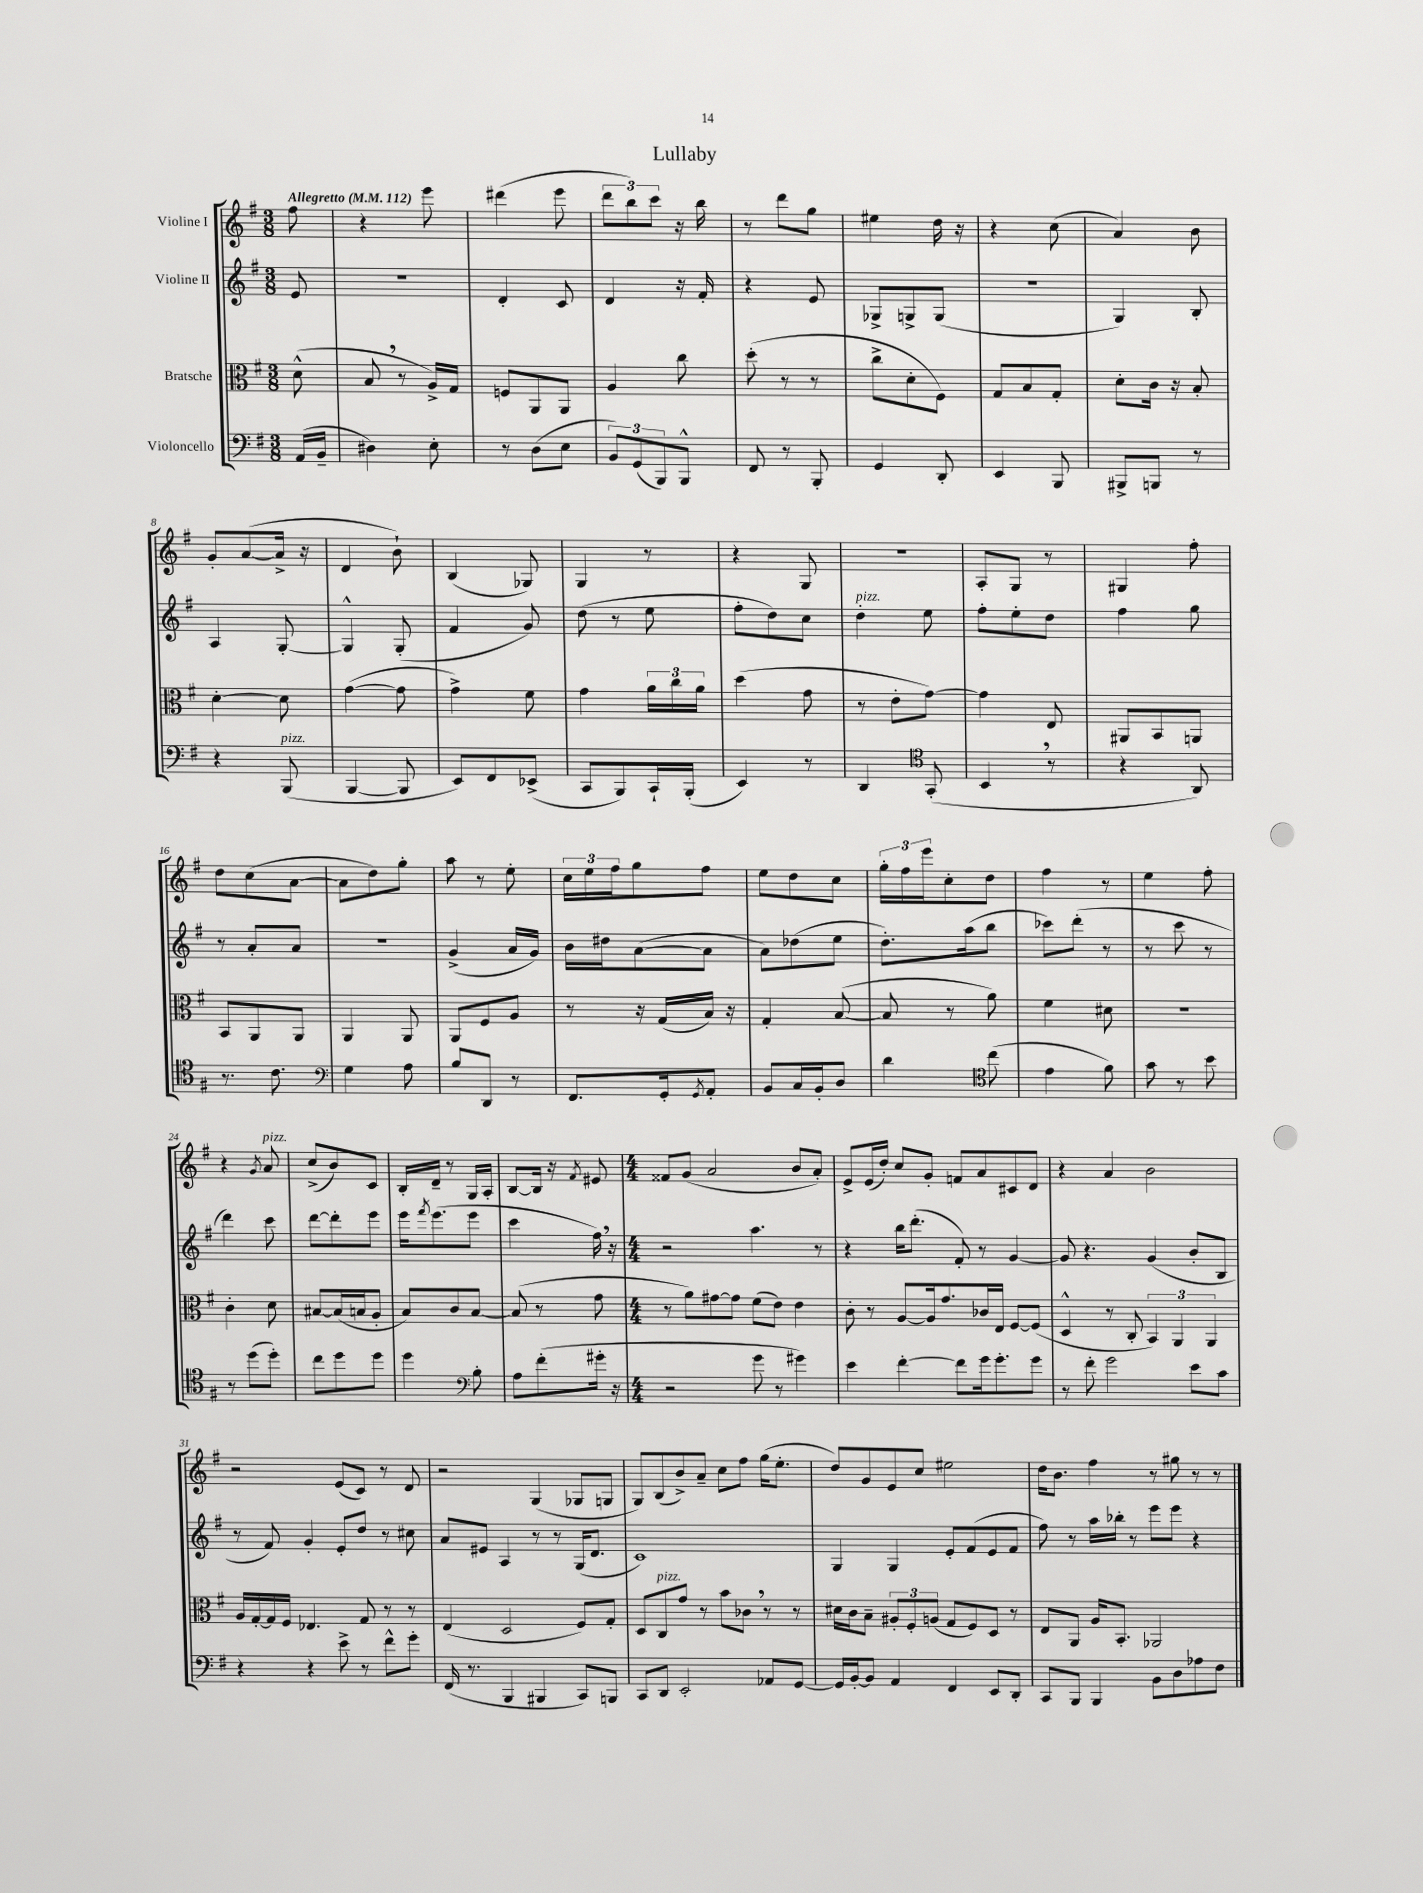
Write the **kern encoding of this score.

**kern	**kern	**kern	**kern
*staff4	*staff3	*staff2	*staff1
*clefF4	*clefC3	*clefG2	*clefG2
*k[f#]	*k[f#]	*k[f#]	*k[f#]
*M3/8	*M3/8	*M3/8	*M3/8
*MM112	*MM112	*MM112	*MM112
(16AA	(8d^^	8e	8ff#
16BB~	.	.	.
=	=	=	=
4D#)	8B	4.r	4r
.	8r	.	.
8E'	16A^)	.	8eee
.	16G	.	.
=	=	=	=
8r	8F	4d'	(4ddd#
(8D	8AA	.	.
8E	8AA	8c	8eee
=	=	=	=
12BB)	4A	4d	12ddd
(12GG	.	.	12bb)
12BBB)	.	.	12ccc
8BBB^^	8cc	16r	16r
.	.	16f#'	16bb
=	=	=	=
8FF#	(8dd'	4r	8r
8r	8r	.	8ddd
8BBB'	8r	8e	8gg
=	=	=	=
4GG	8cc^	8G-^	4ee#
.	8d'	8G^	.
8DD'	8F#)	(8G	16dd
.	.	.	16r
=	=	=	=
4EE	8G	4.r	4r
.	8B	.	.
8BBB	8G'	.	(8cc
=	=	=	=
8BBB#^	8d'	4G)	4a)
8BBB	16c	.	.
.	16r	.	.
8r	8B'	8B'	8b
=	=	=	=
4r	[4d'	4A	8g'
.	.	.	([8a
(8BBB	8d]	[8G'	16a^]
.	.	.	16r
=	=	=	=
[4BBB	([4g	4G^^]	4d
8BBB]	8g]	(8G'	8b`)
=	=	=	=
8EE)	4g^)	4f#	(4B
8FF#	.	.	.
(8EE-^	8f#	8g)	8G-)
=	=	=	=
8CC	4g	(8dd	4G
8BBB)	.	8r	.
16CC`	24a	8ee	8r
.	24cc	.	.
(16BBB'	.	.	.
.	24a	.	.
=	=	=	=
4EE)	(4dd	8ff#'	4r
.	.	8dd)	.
8r	8g	8cc	8G
=	=	=	=
4DD	8r	4dd'	4.r
.	8e'	.	.
*clefC4	*	*	*
(8GG'	[8g)	8ee	.
=	=	=	=
4BB	4g]	8ff#'	8A'
.	.	8ee'	8G
8r	8E	8dd	8r
=	=	=	=
4r	8AA#	4ff#	4G#
.	8BB	.	.
8AA)	8AA	8gg	8ff#'
=	=	=	=
8.r	8BB	8r	8dd
.	8AA	8a'	(8cc
8.c	.	.	.
.	8AA	8a	[8a
=	=	=	=
*clefF4	*	*	*
4G	4AA	4.r	8a]
.	.	.	8dd)
8A	8AA	.	8gg'
=	=	=	=
8B	8AA	(4g^	8aa
8DD	8F#	.	8r
8r	8A	16a	8ee'
.	.	16g)	.
=	=	=	=
8.FF#	8r	16b	24cc
.	.	.	24ee
.	.	16dd#	.
.	.	.	24ff#
.	16r	([8a	8gg
16GG'	(16G	.	.
8qGG	.	.	.
8AA'	16B)	8a]	8ff#
.	16r	.	.
=	=	=	=
8BB	4G'	8a)	8ee
16C	.	(8dd-	8dd
16BB'	.	.	.
8D	([8B	8ee	8cc
=	=	=	=
4d	8B]	8.dd')	24gg'
.	.	.	24ff#
.	.	.	24eee
.	8r	.	8cc'
.	.	(16aa	.
*clefC4	*	*	*
(8cc	8a)	8bb	8dd
=	=	=	=
4e	4f#	8ccc-)	4ff#
.	.	(8ddd'	.
8f#)	8d#	8r	8r
=	=	=	=
8g	4.r	8r	4ee
8r	.	8ccc	.
8b	.	8r	8ff#'
=	=	=	=
8r	4c'	4ddd)	4r
(8dd	.	.	.
.	.	.	8qg
8dd')	8d	8ccc	8a
=	=	=	=
8cc	[8B#	[8ddd	(8cc^
8dd	(16B#]	8ddd']	8b)
.	16B	.	.
8dd	8A'	8eee	8c
=	=	=	=
4dd	8B)	16eee	16B'
.	.	8qfff#	.
.	.	(8.eee	16d~
.	8c	.	8r
*clefF4	*	*	*
8B'	[8B	8eee	16G
.	.	.	16A'
=	=	=	=
8A	(8B]	4ccc	[8B
(8f#'	8r	.	16B]
.	.	.	16r
.	.	.	8qf#
16g#'	8g	16ff#)	8e#
16r	.	16r	.
=	=	=	=
*M4/4	*M4/4	*M4/4	*M4/4
2r	8r	2r	8f##
.	8a)	.	(8g
.	[8g#	.	2a
.	8g#]	.	.
8g	(8f#	4.aa	.
8r	8e)	.	.
4g#)	4e	.	8b
.	.	8r	8a')
=	=	=	=
4e	8c'	4r	8e^
.	8r	.	(16e
.	.	.	16dd')
[4f#'	[8A	16bb	8cc
.	.	(8.ddd'	.
.	16A]	.	8g'
.	8.g	.	.
8f#]	.	8f#')	8f
16g	16c-	8r	8a
8.g'	16E	.	.
.	[8F#	[4g	8c#
8g	(8F#]	.	8d
=	=	=	=
8r	4D^^	8g]	4r
8f#'	.	4.r	.
2g	8r	.	4a
.	8C'	.	.
.	6BB)	(4g	2b
.	6AA	.	.
8e	.	8b'	.
.	6AA	.	.
8c	.	8B	.
=	=	=	=
4r	16A	8r	2r
.	[16G'	.	.
.	16G]	8f#)	.
.	16F#	.	.
4r	4.E-	4g'	.
8e^	.	8e'	(8e
8r	8G	8dd	8c)
8f#^^	8r	8r	8r
8g'	8r	8cc#	8d
=	=	=	=
(16FF#	(4E	8a	2r
8.r	.	.	.
.	.	8e#	.
4BBB	2D	4A	.
4BBB#	.	8r	(4G
.	.	8r	.
8CC)	8F#)	(16G	8G-
.	.	8.d	.
8BBB	8G'	.	8G
=	=	=	=
8CC	8D	1c)	8G)
8DD	8C	.	(8B
2EE'	8g	.	8b^)
.	8r	.	8a~
.	8b	.	8cc
.	8c-	.	8ff#
8AA-	8r	.	(16gg
.	.	.	8.ee'
[8GG	8r	.	.
=	=	=	=
16GG]	16d#	4G	8dd)
[16BB'	16c	.	.
8BB]	8B~	.	8g
4AA	12A#'	4G	8e
.	12F#'	.	.
.	.	.	8cc
.	(12A	.	.
4FF#	8G	8e'	2ee#
.	8F#)	(8f#	.
8EE	8D	8e	.
8DD'	8r	8f#	.
=	=	=	=
8CC	8E	8ff#)	16dd
.	.	.	8.b
8BBB	8AA	8r	.
4BBB	16A	16aa	4ff#
.	8.BB'	16bb-'	.
.	.	8r	.
8BB	2AA-	8eee	8r
8D	.	8eee	8gg#
8A-	.	4r	8r
8F#	.	.	8r
==	==	==	==
*-	*-	*-	*-
